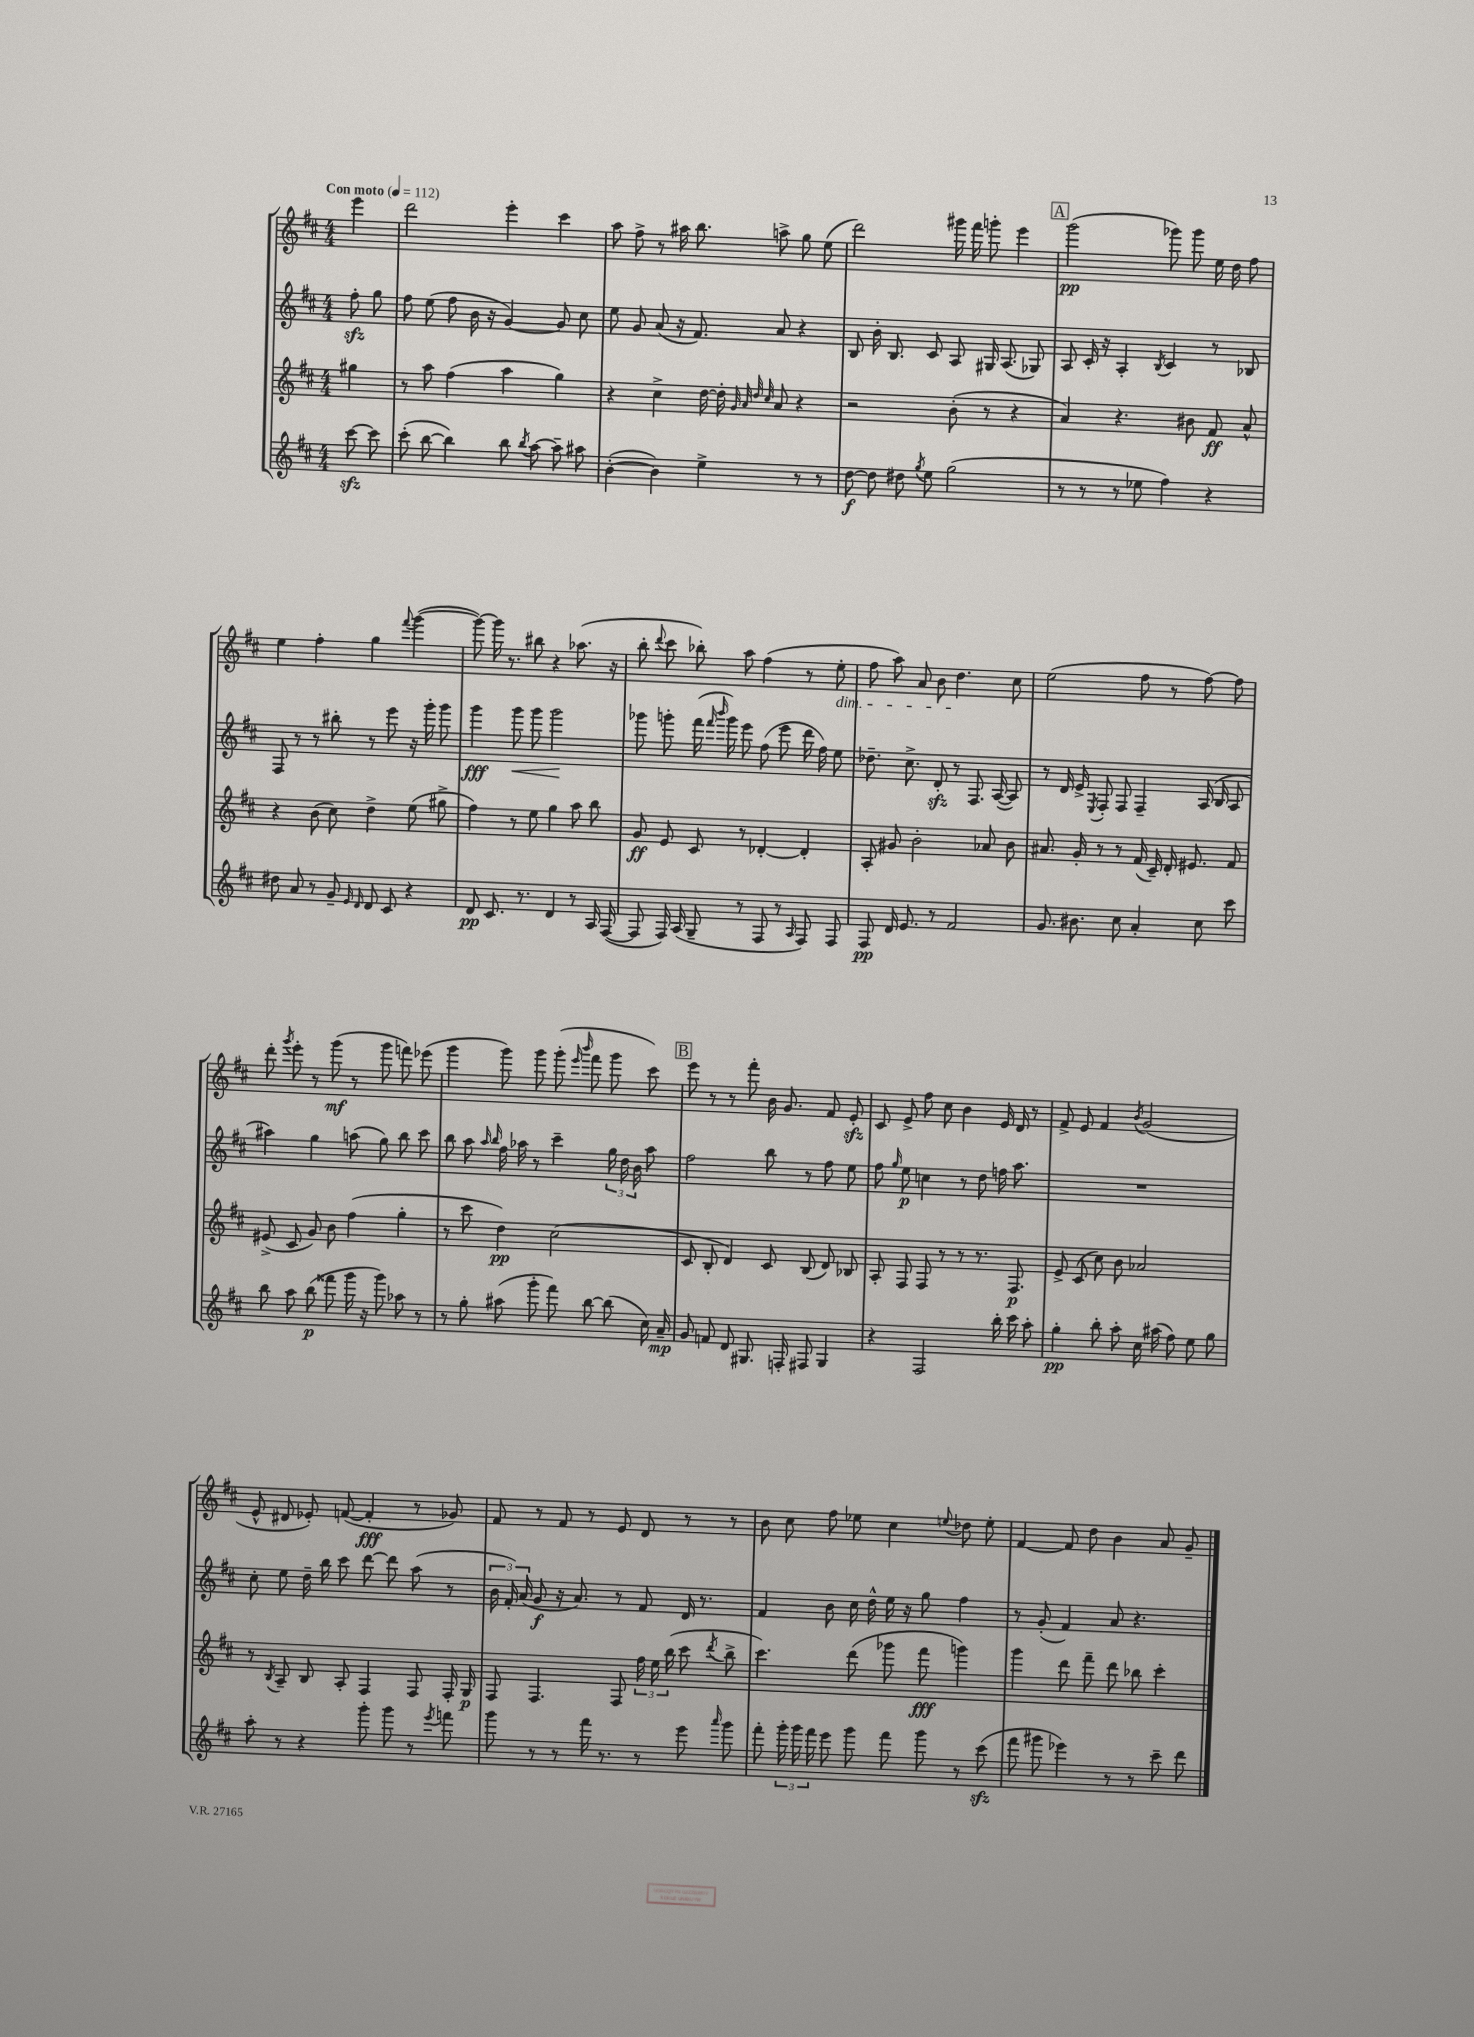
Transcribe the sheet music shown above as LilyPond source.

<<
\new StaffGroup <<
\new Staff = "s0" {
    \clef treble \key d \major \numericTimeSignature \time 4/4 \partial 4 \tempo "Con moto" 4 = 112
    \autoBeamOff e'''4 |
    d'''2 e'''4-. cis'''4 |
    a''8 fis''8-> r8 ais''16 b''8. a''8-> g''8 e''8( |
    d'''2) gis'''16 fis'''16 g'''8-. e'''4 |
    \mark \markup { \box "A" } g'''2\pp( ges'''8) ges'''8 e''16 d''16 fis''8 |
    e''4 fis''4-. g''4 \appoggiatura { fis'''8 } g'''4~( |
    g'''8~) g'''16 r8. bis''8 r4 aes''8.( r16 |
    b''8-. \appoggiatura { d'''8 } cis'''8 bes''8-.) a''8 fis''4( r8 e''8-.\dim |
    fis''8 a''8) a'8 b'8 d''4.\! cis''8 |
    e''2( fis''8 r8 fis''8~) fis''8 |
    d'''8-. \acciaccatura { g'''8 } e'''8-. r8 g'''8\mf( r8 g'''8 f'''8) ees'''8( |
    g'''4 g'''8) g'''8 g'''8-.( \grace { e'''16 b'''16 } fis'''8 g'''8 cis'''8) |
    \mark \markup { \box "B" } e'''8 r8 r8 fis'''8-. b'16 g'8. fis'8 e'8-.\sfz |
    cis'8 e'8-> fis''8 cis''8 b'4 e'16 d'16 r8 |
    fis'8-> e'8 fis'4 \acciaccatura { b'8 } g'2( |
    e'8-^ dis'8 ees'8-.) f'8~( f'4-.\fff r8 ges'8) |
    fis'8 r8 fis'8 r8 e'8 d'8 r8 r8 |
    b'8 cis''8 fis''8 ees''8 cis''4 \appoggiatura { e''8 } des''8 e''8-. |
    fis'4~ fis'8 d''8 b'4 a'8 g'8-- \bar "|." |
}
\new Staff = "s1" {
    \clef treble \key d \major \numericTimeSignature \time 4/4 \partial 4
    \autoBeamOff fis''8-.\sfz g''8 |
    fis''8 e''8( fis''8 b'16 r16 g'4~) g'8 cis''8 |
    e''8 g'8 a'8( r16 fis'8.) a'8 r4 |
    b8 b'16-. b8. cis'8 a8 gis16 a8.( ges8) |
    \mark \markup { \box "A" } a8 cis'16-. r16 a4-. \acciaccatura { b8 } cis'4 r8 bes8 |
    fis8 r8 r8 bis''8-. r8 e'''8 r16 g'''16-. g'''8 |
    g'''4\fff g'''8\< g'''8 g'''2\! |
    ges'''8 g'''8-. fis'''16( \grace { fis'''16 b'''16 } g'''16) e'''8 fis''8( e'''8 d'''16 fis''16) e''8 |
    des''8.-- cis''8.-> d'8-.\sfz r8 fis8. a16~( a8) |
    r8 d'16 e'16-> \acciaccatura { e8 } fis8-. fis8 fis4-- a16( b16 a8 |
    ais''4) g''4 a''8( g''8) b''8 cis'''8 |
    b''8 a''8 \grace { a''16 b''16 } fis''16 aes''16 r8 cis'''4-- \tuplet 3/2 { g''16 d''16 b'16 } aes''8 |
    \mark \markup { \box "B" } fis''2 b''8 r8 fis''8 e''8 |
    fis''8 \grace { g''16 } e''8\p c''4 r8 d''8 f''16 a''8. |
    R1 |
    cis''8-. e''8 d''16-- b''16 cis'''8 d'''8~ d'''8 a''8( r8 |
    \tuplet 3/2 { b'16 fis'16-.) a'16( } g'8\f r16 a'8.) r8 fis'8 d'16 r8. |
    fis'4 b'8 cis''16 d''16-^ e''16 r16 g''8 fis''4 |
    r8 g'8-.( fis'4) a'8 r4. \bar "|." |
}
\new Staff = "s2" {
    \clef treble \key d \major \numericTimeSignature \time 4/4 \partial 4
    \autoBeamOff gis''4 |
    r8 a''8 fis''4( a''4 g''4) |
    r4 cis''4-> d''16~ d''16-. \grace { g'32 a'32 d''32 cis''32 } a'8 r4 |
    r2 b'8-.( r8 r4 |
    \mark \markup { \box "A" } a'4) r4. bis'8 fis'8\ff a'8-^ |
    r4 b'8( cis''8) d''4-> e''8( gis''8-> |
    fis''4) r8 e''8 g''4 a''8 b''8 |
    g'8\ff e'8 cis'8 r8 des'4~-. des'4-. |
    a8-. gis'8 b'2-. aes'8 b'8 |
    ais'8. g'16-. r8 r8 fis'16( cis'16--) d'16-. eis'8. fis'8 |
    eis'8->( cis'8 g'8) b'8 fis''4( g''4-. |
    r8 cis'''8 d''4\pp) cis''2( |
    \mark \markup { \box "B" } cis'8 b8-. d'4) cis'8 b8( d'8) bes8 |
    a8-. fis8 fis8 r8 r8 r8. fis8.\p |
    e'8-> cis'8( cis''8) b'8 aes'2 |
    r8 \acciaccatura { b8 } a8-- b8 a8-. fis4 fis8 fis16-. g16\p |
    fis8 fis4. fis8 \tuplet 3/2 { fis''16 e''16 b''16( } cis'''8 \acciaccatura { d'''8 } b''8-> |
    cis'''4.) d'''8( ges'''8 fis'''8\fff g'''4) |
    g'''4 d'''8 fis'''8-- d'''8 bes''8 cis'''4-. \bar "|." |
}
\new Staff = "s3" {
    \clef treble \key d \major \numericTimeSignature \time 4/4 \partial 4
    \autoBeamOff cis'''8~\sfz cis'''8 |
    cis'''8-.( b''8~ b''4) b''8 \acciaccatura { b''8 } a''8~ a''8-- ais''8 |
    b'4~-.( b'4) e''4-> r8 r8 |
    d''8~\f d''8 dis''8 \acciaccatura { g''8 } e''8 g''2( |
    \mark \markup { \box "A" } r8 r8 r8 ees''8 fis''4) r4 |
    dis''8 a'8 r8 g'8-- \grace { e'16 d'16 } d'8 cis'8 r4 |
    d'8\pp cis'8. r8. d'4 r8 a16 fis16~( |
    fis8 fis16) a16( g8-- r8 fis8 r8 \grace { a16 } fis8) fis8 |
    fis8\pp d'16 e'8. r8 fis'2 |
    g'8. bis'8. cis''8 a'4-. cis''8 cis'''8 |
    b''8 a''8 b''8\p( fisis'''8 g'''16 r16 g'''8) aes''8 r8 |
    r8 g''8-. ais''8( g'''8-. fis'''8) b''8~ b''8( cis''16) a'16--\mp |
    \mark \markup { \box "B" } g'8 f'8 d'8 gis8. f16-. fis8 gis4 |
    r4 fis2 b''16-. cis'''16 a''8-. |
    g''4-.\pp b''8-. a''8-. cis''16 ais''16( fis''8) e''8 g''8 |
    a''8-. r8 r4 g'''8-. g'''8 r8 \acciaccatura { e'''8 } f'''8 |
    g'''8 r8 r8 fis'''16 r8. r8 e'''8 \grace { a'''16 } g'''8 |
    fis'''8-. \tuplet 3/2 { g'''16-. g'''16 fis'''16 } e'''8 g'''8 fis'''8 g'''8 r8 cis'''8\sfz( |
    fis'''8 gis'''8 ees'''4) r8 r8 cis'''8-- d'''8 \bar "|." |
}
>>
>>
\layout { \context { \Score \remove "Bar_number_engraver" } }
